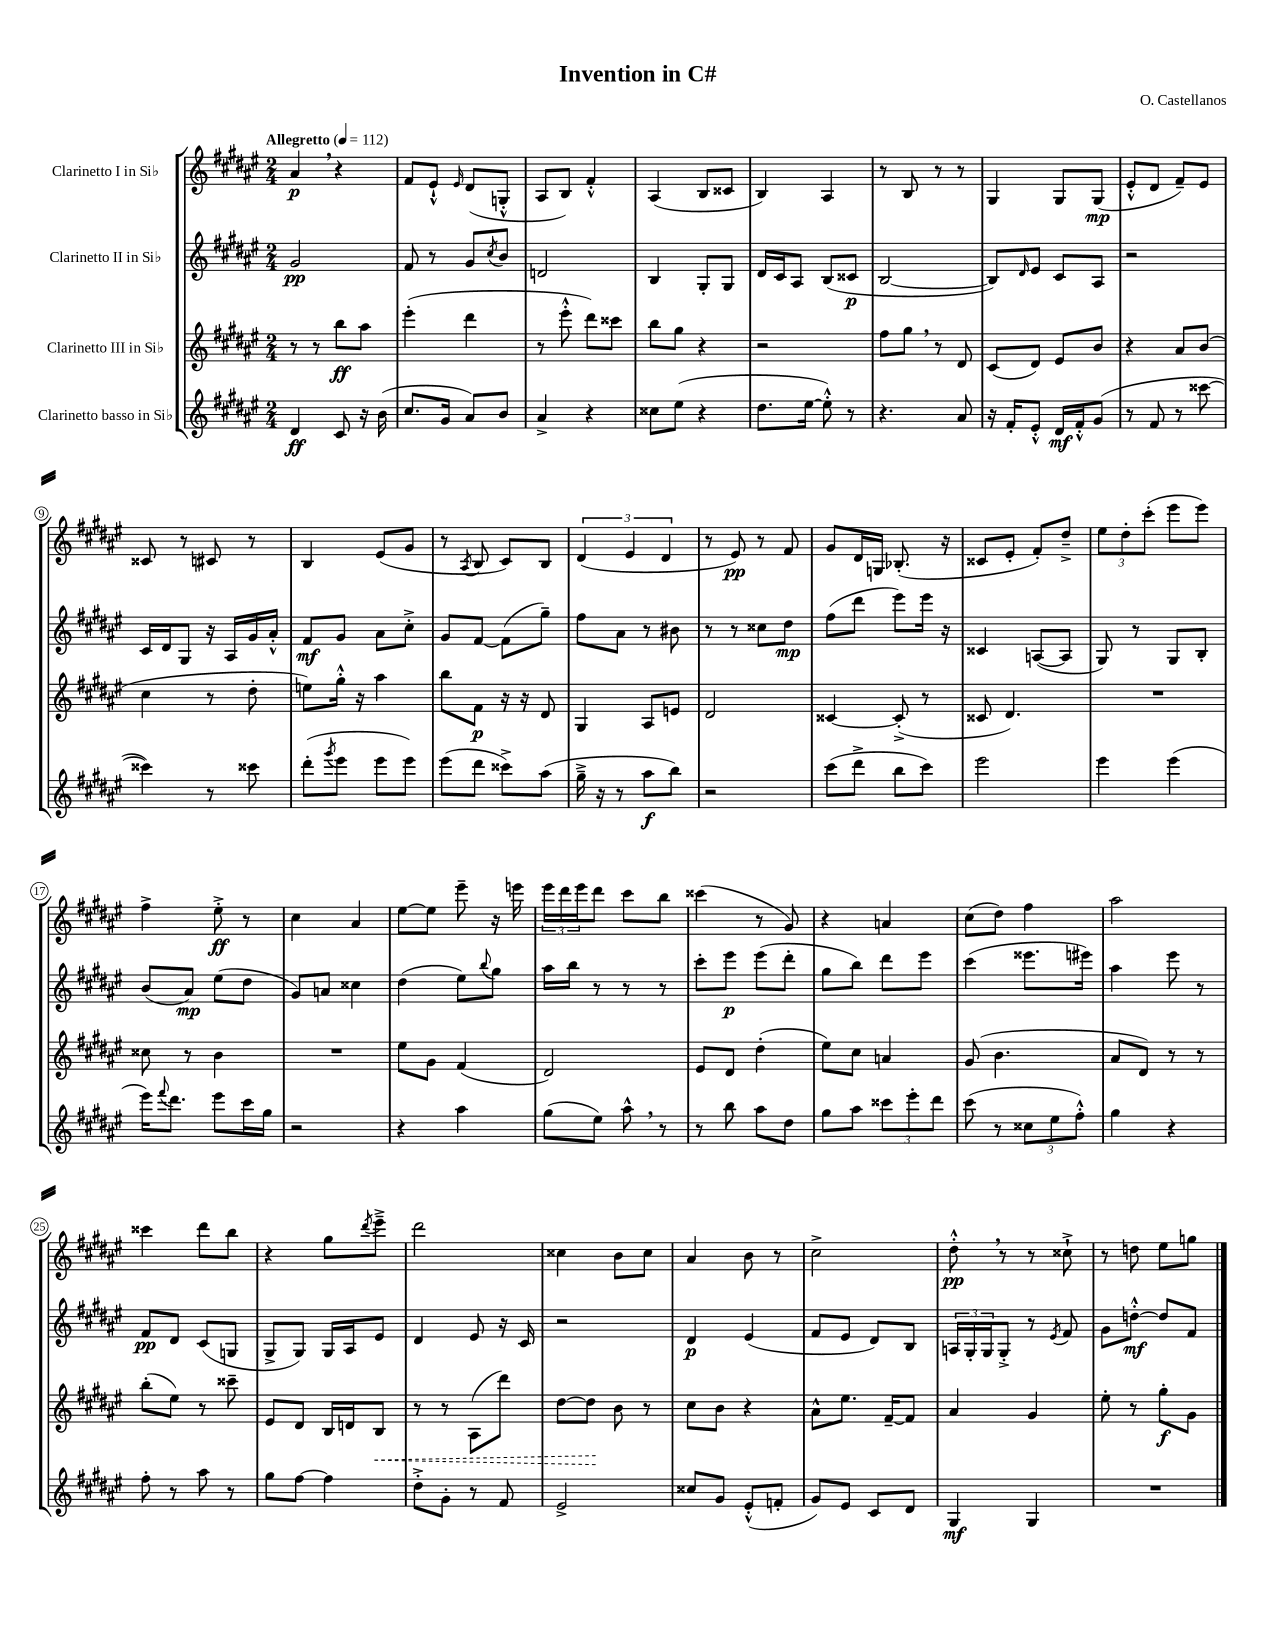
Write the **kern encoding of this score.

**kern	**kern	**kern	**kern
*staff4	*staff3	*staff2	*staff1
*clefG2	*clefG2	*clefG2	*clefG2
*k[f#c#g#d#a#e#]	*k[f#c#g#d#a#e#]	*k[f#c#g#d#a#e#]	*k[f#c#g#d#a#e#]
*M2/4	*M2/4	*M2/4	*M2/4
*MM112	*MM112	*MM112	*MM112
4d#/	8r	2g#/	4a#/
.	8r	.	.
8c#/	8bb\L	.	4r
16r	8aa#\J	.	.
(16b\	.	.	.
=	=	=	=
8.cc#/L	(4eee#'\	8f#/	8f#/L
.	.	8r	8e#`^^/J
16g#/Jk	.	.	.
.	.	.	16qqe#/
8a#/L)	4ddd#\	8g#/L	(8d#/L
.	.	8qcc#/	.
8b/J	.	8b/J	8G'^^/J
=	=	=	=
4a#^/	8r	2d/	8A#/L
.	8eee#'^^\	.	8B/J)
4r	8ddd#\L)	.	4f#'^^/
.	8ccc##\J	.	.
=	=	=	=
8cc##\L	8bb\L	4B/	(4A#/
(8ee#\J	8gg#\J	.	.
4r	4r	8G#'/L	8B/L
.	.	8G#/J	8c##/J
=	=	=	=
8.dd#\L	2r	16d#/LL	4B/)
.	.	16c#/J	.
.	.	8A#/J	.
[16ee#\Jk	.	.	.
8ee#'^^\])	.	(8B/L	4A#/
8r	.	8c##/J	.
=	=	=	=
4.r	8ff#\L	[2B/	8r
.	8gg#\J	.	8B/
.	8r	.	8r
8a#/	8d#/	.	8r
=	=	=	=
16r	(8c#/L	8B/]L)	4G#/
16f#'/LK	.	.	.
.	.	16qqd#/	.
8e#'^^/J	8d#/J)	8e#/J	.
16d#/LL	8e#/L	8c#/L	8G#/L
16f#'^^/J	.	.	.
(8g#/J	8b/J	8A#/J	(8G#/J
=	=	=	=
8r	4r	2r	8e#'^^/L
8f#/	.	.	8d#/J
8r	8a#/L	.	8f#~/L)
[8ccc##\	(8b/J	.	8e#/J
=	=	=	=
4ccc##\])	4cc#\	16c#/LL	8c##/
.	.	16d#/J	.
.	.	8G#/J	8r
8r	8r	16r	8c#/
.	.	16A#/LL	.
8ccc##\	8dd#'\	16g#/	8r
.	.	16a#'^^/JJ	.
=	=	=	=
(8ddd#'\L	8ee\L)	8f#/L	4B/
8qggg#/	.	.	.
8eee#\J	16gg#'^^\Jk	8g#/J	.
.	16r	.	.
8eee#\L	4aa#\	8a#\L	(8e#/L
8eee#\J)	.	8cc#'^\J	8g#/J
=	=	=	=
(8eee#\L	8bb\L	8g#/L	8r
.	.	.	8qA#/
8ddd#\J	8f#\J	[8f#/J	8B/
8ccc##^\L)	16r	(8f#\]L	8c#/L)
.	16r	.	.
(8aa#\J	8d#/	8gg#~\J)	8B/J
=	=	=	=
16gg#~^\	4G#/	8ff#\L	(6d#/
16r	.	.	.
8r	.	8a#\J	.
.	.	.	6e#/
8aa#\L	8A#/L	8r	.
.	.	.	6d#/
8bb\J)	8e/J	8b#\	.
=	=	=	=
2r	2d#/	8r	8r
.	.	8r	8e#/)
.	.	8cc##\L	8r
.	.	8dd#\J	8f#/
=	=	=	=
(8ccc#\L	[4c##/	(8ff#\L	8g#/L
8ddd#^\J	.	8ddd#\J	16d#/L
.	.	.	16G/JJ
8bb\L	(8c##'^/]	8eee#\L)	(8.B-'/
8ccc#\J)	8r	16eee#\Jk	.
.	.	16r	16r
=	=	=	=
2eee#\	8c##/	4c##/	8c##/L
.	4.d#/)	.	8e#'/J
.	.	([8A/L	8f#'/L)
.	.	8A/]J	8dd#~^/J
=	=	=	=
4eee#\	2r	8G#/)	12ee#\L
.	.	.	12dd#'\
.	.	8r	.
.	.	.	(12ccc#'\J
(4eee#\	.	8G#/L	8eee#\L
.	.	8B'/J	8eee#\J)
=	=	=	=
16eee#\LK)	8cc##\	(8b/L	4ff#^\
8qqfff#/	.	.	.
8.ddd#\J	.	.	.
.	8r	8a#/J)	.
8eee#\L	4b\	(8ee#\L	8ee#'^\
16ccc#\L	.	8dd#\J	8r
16gg#\JJ	.	.	.
=	=	=	=
2r	2r	8g#/L)	4cc#\
.	.	8a/J	.
.	.	4cc##\	4a#/
=	=	=	=
4r	8ee#\L	(4dd#\	[8ee#\L
.	8g#\J	.	8ee#\]J
4aa#\	(4f#/	8ee#\L)	8eee#~\
.	.	8qqbb/	.
.	.	8gg#\J	16r
.	.	.	16eee\
=	=	=	=
(8gg#\L	2d#/)	16aa#\LL	24eee#\LL
.	.	.	24ddd#\
.	.	16bb\JJ	.
.	.	.	24eee#\J
8ee#\J)	.	8r	8ddd#\J
8aa#^^\	.	8r	8ccc#\L
8r	.	8r	8bb\J
=	=	=	=
8r	8e#/L	8ccc#'\L	(4ccc##\
8bb\	8d#/J	8eee#\J	.
8aa#\L	(4dd#'\	(8eee#\L	8r
8dd#\J	.	8ddd#'\J	8g#/)
=	=	=	=
8gg#\L	8ee#\L)	8gg#\L	4r
8aa#\J	8cc#\J	8bb\J)	.
12ccc##\L	4a/	8ddd#\L	4a/
12eee#'\	.	.	.
.	.	8eee#\J	.
12ddd#\J	.	.	.
=	=	=	=
(8ccc#\	(8g#/	(4ccc#\	(8cc#\L
8r	4.b\	.	8dd#\J)
12cc##\L	.	8.eee##\L	4ff#\
12ee#\	.	.	.
12ff#'^^\J)	.	.	.
.	.	16eee#\Jk)	.
=	=	=	=
4gg#\	8a#/L	4aa#\	2aa#\
.	8d#/J)	.	.
4r	8r	8eee#\	.
.	8r	8r	.
=	=	=	=
8ff#'\	(8bb'\L	8f#/L	4ccc##\
8r	8ee#\J)	8d#/J	.
8aa#\	8r	(8c#/L	8ddd#\L
8r	8ccc##~\	8G/J	8bb\J
=	=	=	=
8gg#\L	8e#/L	8G#^/L	4r
[8ff#\J	8d#/J	8G#/J)	.
4ff#\]	16B/LL	16G#/LL	8gg#\L
.	16d/J	16A#/J	.
.	.	.	8qddd#/
.	8B/J	8e#/J	8eee#~^\J
=	=	=	=
8dd#'^\L	8r	4d#/	2ddd#\
8g#'\J	8r	.	.
8r	(8A#\L	8e#/	.
8f#/	8ddd#\J)	16r	.
.	.	16c#/	.
=	=	=	=
2e#^/	[8dd#\L	2r	4cc##\
.	8dd#\]J	.	.
.	8b\	.	8b\L
.	8r	.	8cc##\J
=	=	=	=
8cc##/L	8cc#\L	4d#/	4a#/
8g#/J	8b\J	.	.
(8e#'^^/L	4r	(4e#/	8b\
8f'/J	.	.	8r
=	=	=	=
8g#/L)	8a#^^\L	8f#/L	2cc#^\
8e#/J	8.ee#\J	8e#/J	.
8c#/L	.	8d#/L)	.
.	[16f#~/LK	.	.
8d#/J	8f#/]J	8B/J	.
=	=	=	=
4G#/	4a#/	24A/LL	8dd#'^^\
.	.	24G#'/	.
.	.	24G#/J	.
.	.	8G#'^/J	8r
4G#/	4g#/	8r	8r
.	.	8qe#/	.
.	.	8f#/	8cc##`^\
=	=	=	=
2r	8ee#'\	8g#\L	8r
.	8r	[8dd'^^\J	8dd\
.	8gg#'\L	8dd/]L	8ee#\L
.	8g#\J	8f#/J	8gg\J
==	==	==	==
*-	*-	*-	*-
